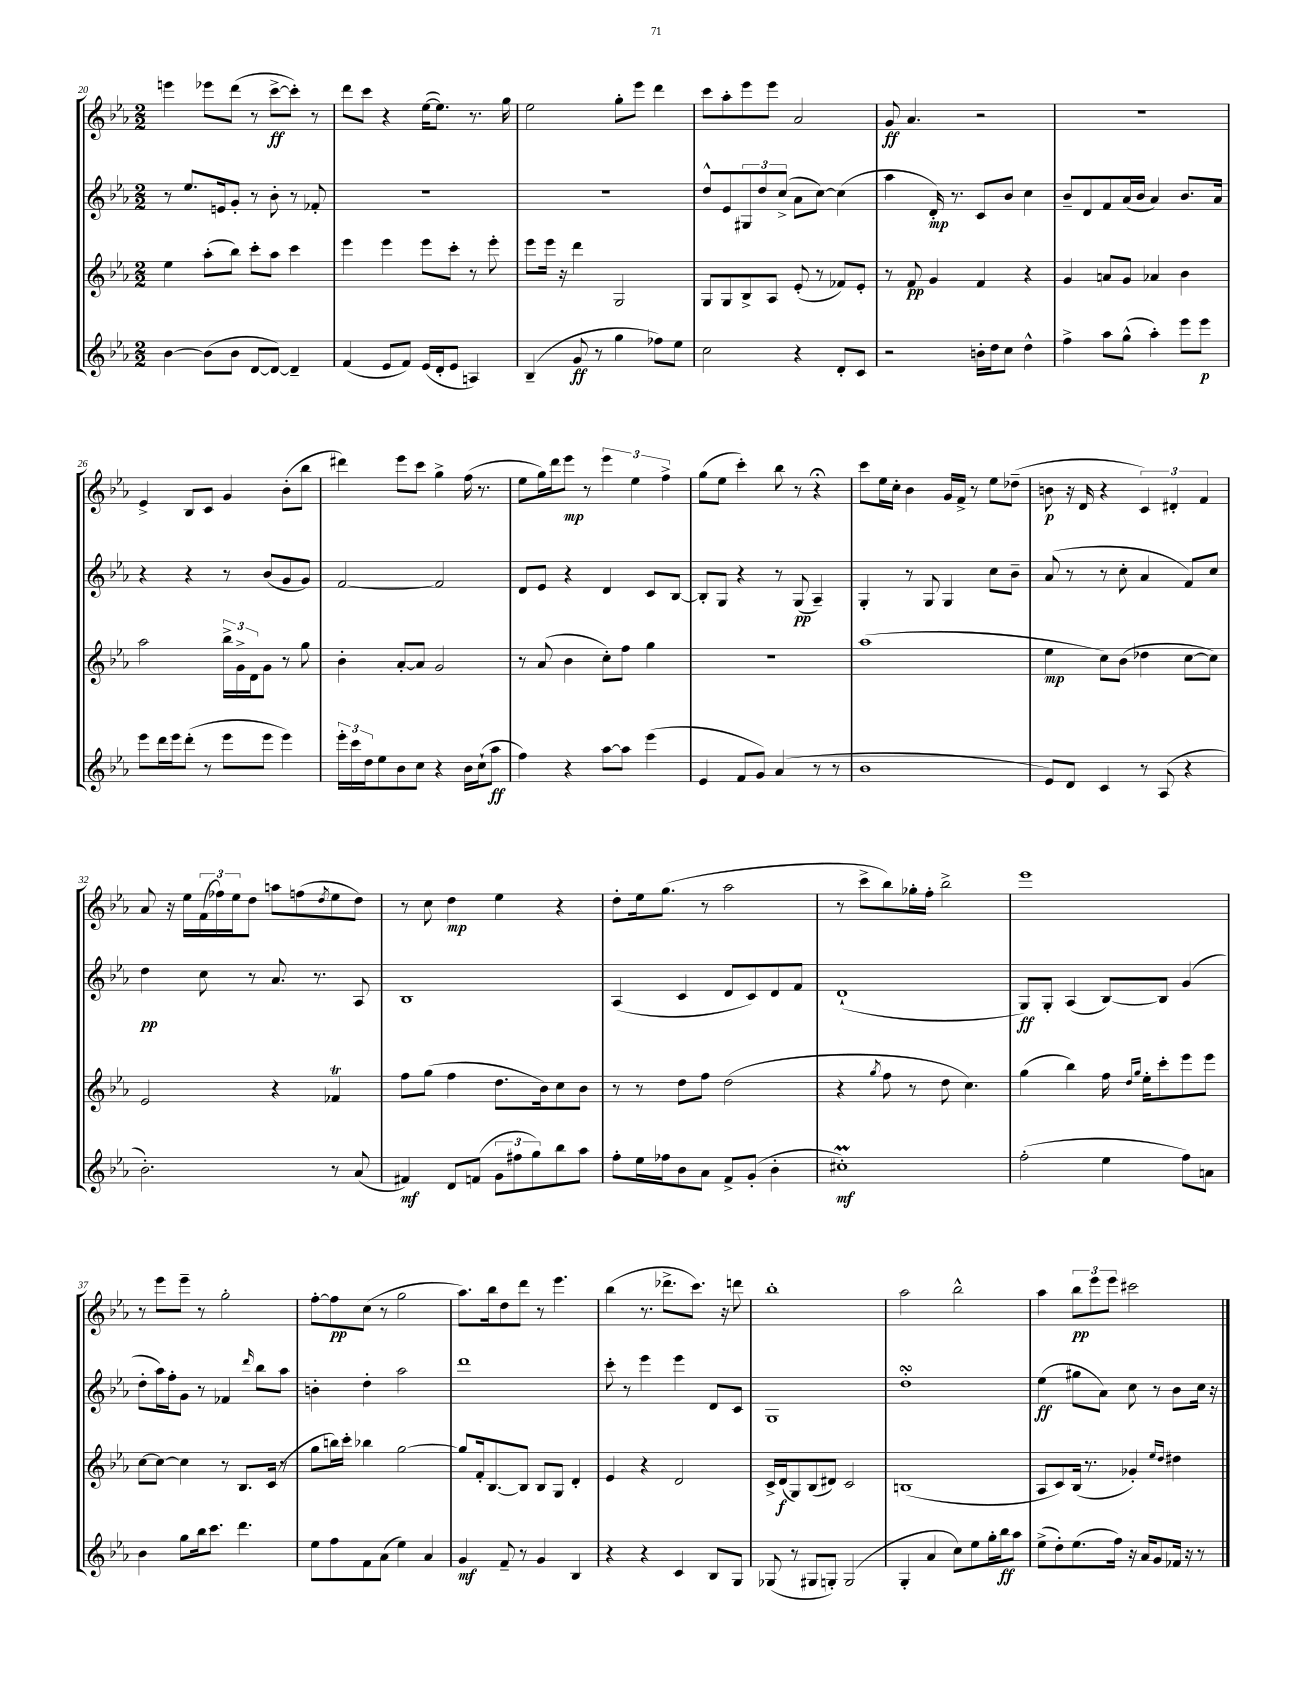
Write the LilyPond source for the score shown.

<<
\new StaffGroup <<
\new Staff = "s0" {
    \clef treble \key ees \major \numericTimeSignature \time 2/2
    e'''4 ees'''8 d'''8( r8 c'''8~->\ff c'''8-.) r8 |
    d'''8 c'''8 r4 ees''16~( ees''8.) r8. g''16 |
    ees''2 g''8-. ees'''8 d'''4 |
    c'''8 aes''8-. ees'''8 ees'''8 aes'2 |
    g'8\ff aes'4. r2 |
    r1 |
    ees'4-> bes8 c'8 g'4 bes'8-.( bes''8 |
    dis'''4) ees'''8 c'''8 g''4-> f''16( r8. |
    ees''8 g''16) d'''16 ees'''8\mp r8 \tuplet 3/2 { ees'''4 ees''4 f''4-> } |
    g''8( ees''8 c'''4-.) bes''8 r8 r4\fermata |
    c'''8 ees''16 c''16-. bes'4 g'16 f'16-> r8 ees''8 des''8--( |
    b'8\p r16 d'16 r4 \tuplet 3/2 { c'4) dis'4-. f'4 } |
    aes'8 r16 ees''16 \tuplet 3/2 { f'16( fes''16) ees''16 } d''8 a''8 f''8( \acciaccatura { d''8 } ees''8 d''8) |
    r8 c''8 d''4\mp ees''4 r4 |
    d''8-. ees''16 g''8.( r8 aes''2 |
    r8 c'''8-> bes''8) ges''16-. f''16-. bes''2-> |
    ees'''1 |
    r8 ees'''8 ees'''8-- r8 g''2-. |
    f''8~-. f''8\pp c''8( r8 g''2 |
    aes''8.) bes''16 d''8 d'''8 r8 ees'''4. |
    bes''4( r8. des'''8.-> c'''8.) r16 d'''8 |
    bes''1-. |
    aes''2 bes''2-^ |
    aes''4 \tuplet 3/2 { bes''8\pp ees'''8 ees'''8 } cis'''2 \bar "|." |
}
\new Staff = "s1" {
    \clef treble \key ees \major \numericTimeSignature \time 2/2
    r8 ees''8. e'16 g'8-. r8 bes'8-. r8 fes'8-. |
    R1 |
    R1 |
    d''8-^ ees'8 \tuplet 3/2 { gis8 d''8 c''8->( } aes'8 c''8~) c''4( |
    aes''4 d'16-.\mp) r8. c'8 bes'8 c''4 |
    bes'8-- d'8 f'8 aes'16( bes'16 aes'4) bes'8. aes'16 |
    r4 r4 r8 bes'8( g'8 g'8) |
    f'2~ f'2 |
    d'8 ees'8 r4 d'4 c'8 bes8~ |
    bes8-. g8 r4 r8 g8\pp( aes4--) |
    g4-. r8 g8 g4 c''8 bes'8-- |
    aes'8( r8 r8 c''8-. aes'4 f'8) c''8 |
    d''4\pp c''8 r8 aes'8. r8. aes8 |
    bes1 |
    aes4( c'4 d'8 c'8) d'8 f'8 |
    d'1-!( |
    g8\ff) g8-. aes4( bes8~) bes8 g'4( |
    d''8-. aes''16) f''16-. g'8 r8 fes'4 \grace { d'''16 } bes''8 aes''8 |
    b'4-. d''4-. aes''2 |
    d'''1 |
    c'''8-. r8 ees'''4 ees'''4 d'8 c'8 |
    g1 |
    d''1-.\turn |
    ees''4\ff( gis''8 aes'8) c''8 r8 bes'8 c''16 r16 \bar "|." |
}
\new Staff = "s2" {
    \clef treble \key ees \major \numericTimeSignature \time 2/2
    ees''4 aes''8-.( bes''8) c'''8-. aes''8 c'''4 |
    ees'''4 ees'''4 ees'''8 c'''8-. r8 ees'''8-. |
    ees'''8 ees'''16 r16 d'''4 g2 |
    g8 g8 bes8-> aes8 ees'8-.( r8 fes'8) ees'8-. |
    r8 f'8\pp g'4 f'4 r4 |
    g'4 a'8 g'8 aes'4 bes'4 |
    aes''2 \tuplet 3/2 { bes''16-> g'16-> d'16 } g'8 r8 g''8 |
    bes'4-. aes'8~-. aes'8 g'2 |
    r8 aes'8( bes'4 c''8-.) f''8 g''4 |
    R1 |
    aes''1( |
    ees''4\mp c''8) bes'8( des''4 c''8~ c''8) |
    ees'2 r4 fes'4\trill |
    f''8 g''8( f''4 d''8. bes'16) c''8 bes'8 |
    r8 r8 d''8 f''8 d''2( |
    r4 \acciaccatura { g''8 } f''8 r8 d''8 c''4.) |
    g''4( bes''4) f''16 \grace { d''16 g''16 } ees''16-. c'''8-. ees'''8 ees'''8 |
    c''8~ c''8~ c''4 r8 bes8. c'16( r8 |
    g''8 b''16) c'''16-. bes''4 g''2~ |
    g''8 f'16-. bes8.~ bes8 bes8 g8 d'4-. |
    ees'4 r4 d'2 |
    c'16-> d'16\f( g8) bes8( dis'8) c'2 |
    b1( |
    aes8 c'8) bes16( r8. ges'4-.) \grace { ees''16 d''16 } dis''4 \bar "|." |
}
\new Staff = "s3" {
    \clef treble \key ees \major \numericTimeSignature \time 2/2
    bes'4~ bes'8( bes'8 d'8~ d'8~) d'4-- |
    f'4( ees'8 f'8) ees'16( d'16-. ees'8 a4) |
    bes4--( g'8\ff r8 g''4 fes''8) ees''8 |
    c''2 r4 d'8-. c'8 |
    r2 b'16-. d''16 c''8 d''4-^ |
    f''4-> aes''8 g''8-^( aes''4-.) ees'''8 ees'''8\p |
    ees'''8 d'''16 ees'''16 d'''8-.( r8 ees'''8 ees'''8 ees'''4) |
    \tuplet 3/2 { ees'''16-. c'''16 d''16 } ees''8 bes'8 c''8 r4 bes'16 c''16-!( aes''8\ff |
    f''4) r4 aes''8~ aes''8 ees'''4( |
    ees'4 f'8 g'8) aes'4( r8 r8 |
    bes'1 |
    ees'8) d'8 c'4 r8 aes8( r4 |
    bes'2.-.) r8 aes'8( |
    fis'4\mf) d'8 f'8( \tuplet 3/2 { g'8 fis''8 g''8) } bes''8 aes''8 |
    f''8-. ees''16 fes''16 bes'8 aes'8 f'8-> g'8-.( bes'4-. |
    cis''1-.\prall\mf) |
    f''2-.( ees''4 f''8) a'8 |
    bes'4 g''8 bes''16 c'''8. d'''4. |
    ees''8 f''8 f'8 aes'8( ees''4) aes'4 |
    g'4\mf f'8-- r8 g'4 bes4 |
    r4 r4 c'4 bes8 g8 |
    ges8( r8 gis8 g8-.) g2( |
    g4-. aes'4 c''8) ees''8 g''16-. bes''16\ff aes''8 |
    ees''8->( d''8-.) ees''8.( f''16) r16 aes'16 g'8 fes'16 r16 r8 \bar "|." |
}
>>
>>
\layout { \context { \Score currentBarNumber = #20 } }
